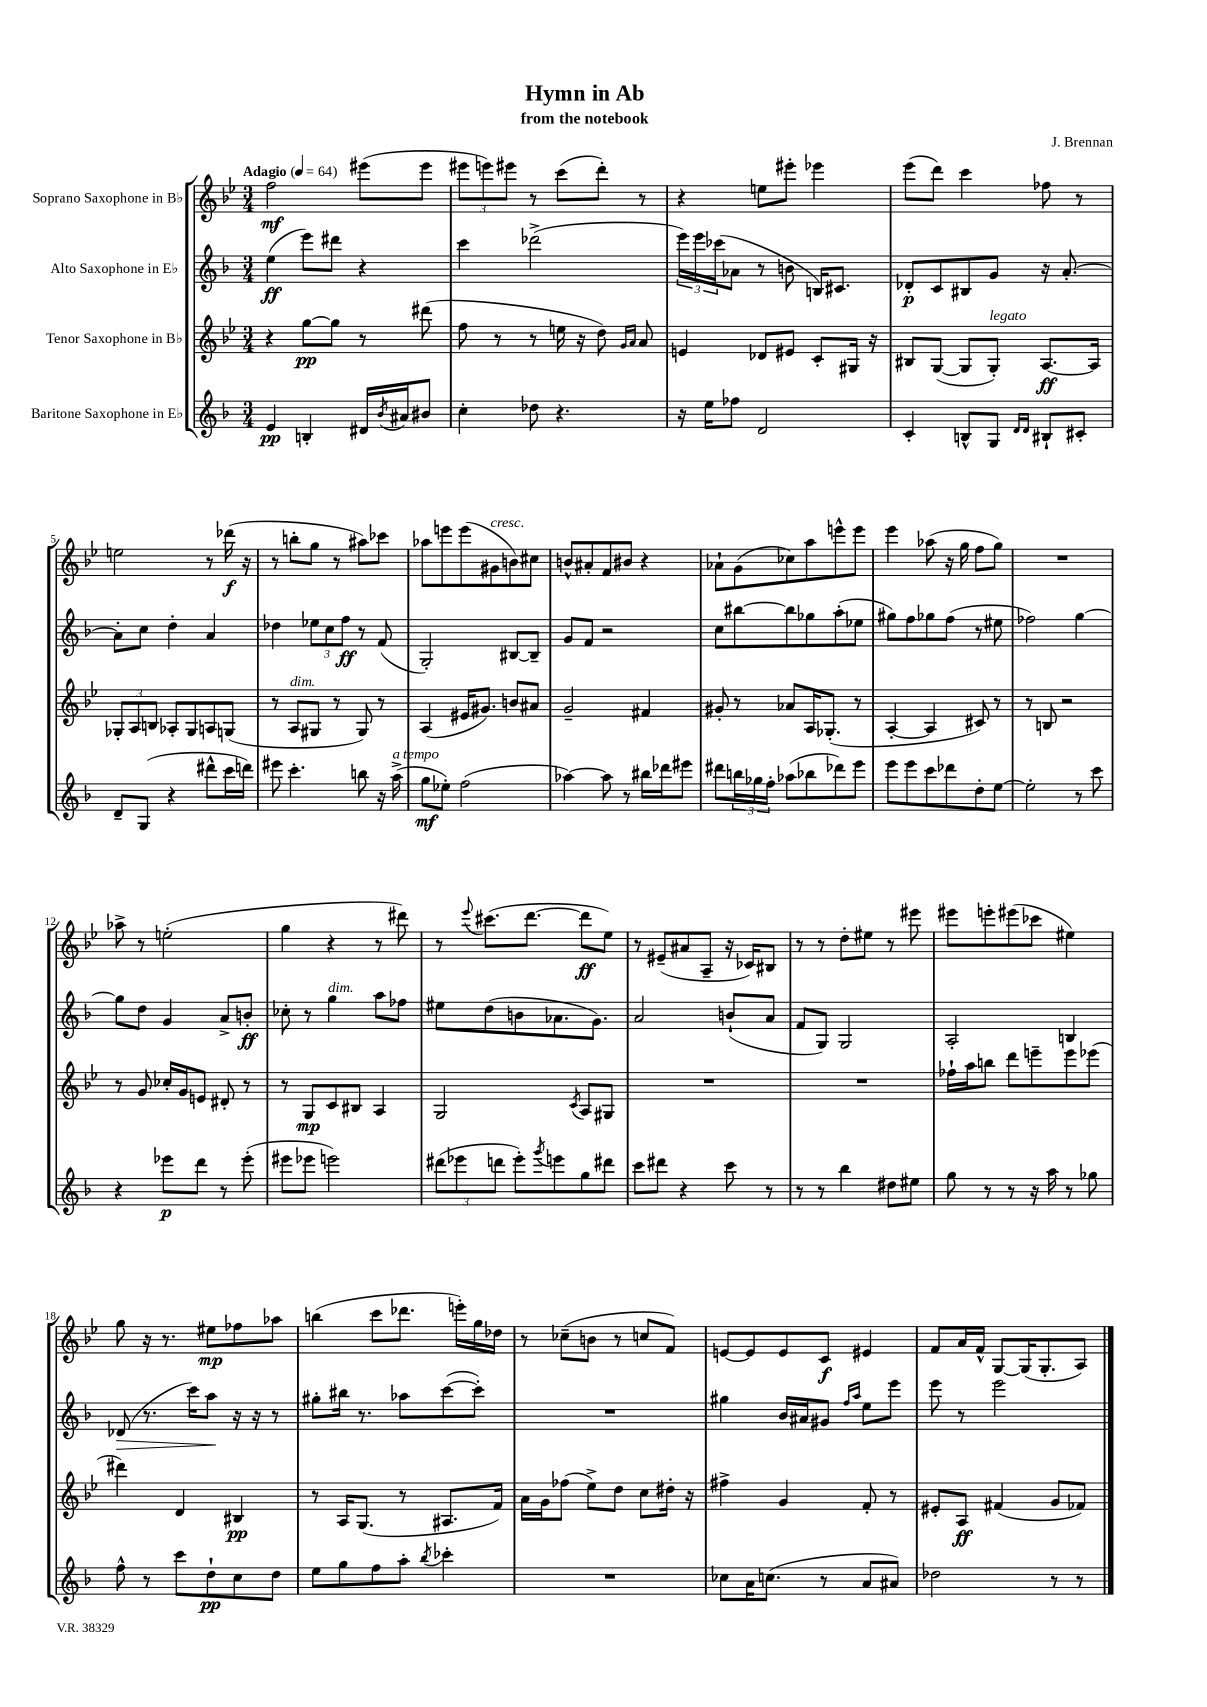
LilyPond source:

\header { title = "Hymn in Ab" composer = "J. Brennan" subtitle = "from the notebook" }
<<
\new StaffGroup <<
\new Staff = "s0" \with { instrumentName = "Soprano Saxophone in Bb" } {
    \clef treble \key bes \major \numericTimeSignature \time 3/4 \tempo "Adagio" 4 = 64
    f''2\mf eis'''8( eis'''8 |
    \tuplet 3/2 { eis'''8 e'''8) eis'''8 } r8 c'''8( d'''8-.) r8 |
    r4 e''8 eis'''8-. ees'''4 |
    ees'''8( d'''8) c'''4 fes''8 r8 |
    e''2 r8 des'''16\f( r16 |
    r8 b''8-. g''8 r8 ais''8) ces'''8 |
    aes''8 e'''8 e'''8( gis'8^\markup { \italic "cresc." } b'8) cis''8 |
    b'8-^ ais'8-. f'8 bis'8 r4 |
    aes'8-! g'8( ces''8) a''8 e'''8-^ e'''8 |
    ees'''4 aes''8( r16 g''16 f''8 g''8) |
    R2. |
    aes''8-> r8 e''2-.( |
    g''4 r4 r8 dis'''8) |
    r8 \appoggiatura { ees'''8 } cis'''8.( d'''8.~ d'''8\ff ees''8) |
    r8 eis'8--( ais'8 a8-- r16 ces'16) bis8 |
    r8 r8 d''8-. eis''8 r8 eis'''8 |
    eis'''8 e'''8-. eis'''8( ces'''8 eis''4) |
    g''8 r16 r8. eis''8\mp fes''8 aes''8 |
    b''4( c'''8 des'''8. e'''16-.) g''16 des''16 |
    r8 ces''8--( b'8 r8 c''8 f'8) |
    e'8~ e'8 e'8 c'8\f eis'4 |
    f'8 a'16 f'16-^ g8~ g16( g8.-. a8) \bar "|." |
}
\new Staff = "s1" \with { instrumentName = "Alto Saxophone in Eb" } {
    \clef treble \key f \major \numericTimeSignature \time 3/4
    e''4\ff( e'''8) dis'''8 r4 |
    c'''4 des'''2->( |
    \tuplet 3/2 { e'''16) e'''16 ces'''16( } aes'8 r8 b'8 b16) cis'8. |
    des'8-.\p c'8 bis8 g'8 r16 a'8.~-. |
    a'8-. c''8 d''4-. a'4 |
    des''4 \tuplet 3/2 { ees''8 c''8 f''8\ff } r8 f'8( |
    g2-.) bis8~ bis8-- |
    g'8 f'8 r2 |
    c''8 bis''8~ bis''8 ges''8 a''8-.( ees''8 |
    gis''8) f''8 ges''8 f''8( r8 eis''8 |
    fes''2) g''4~ |
    g''8 d''8 g'4 a'8-> b'8-.\ff |
    ces''8-. r8 g''4^\markup { \italic "dim." } a''8 fes''8 |
    eis''8 d''8( b'8 aes'8. g'8.) |
    a'2 b'8-!( a'8 |
    f'8 g8) g2 |
    a2-. b4 |
    des'8\>( r8. c'''16) a''8\! r16 r16 r8 |
    gis''8-. bis''16 r8. aes''8 c'''8~( c'''8-.) |
    R2. |
    gis''4 bes'16 ais'16 gis'8 \grace { f''16 a''16 } e''8 e'''8 |
    e'''8 r8 e'''2 \bar "|." |
}
\new Staff = "s2" \with { instrumentName = "Tenor Saxophone in Bb" } {
    \clef treble \key bes \major \numericTimeSignature \time 3/4
    r4 g''8~\pp g''8 r8 dis'''8( |
    f''8 r8 r8 e''16 r16 d''8) \grace { g'16 a'16 } a'8 |
    e'4 des'8 eis'8 c'8-. gis16 r16 |
    bis8 g8~( g8 g8-.^\markup { \italic "legato" }) a8.~\ff a16 |
    \tuplet 3/2 { ges8-. a8 b8 } aes8-. ges8 a8 g8( |
    r8 a8^\markup { \italic "dim." } gis8 r8 gis8) r8 |
    a4( eis'16 gis'8.) b'8 ais'8 |
    g'2-- fis'4 |
    gis'8-. r8 aes'8 a16 ges8.-.( r8 |
    a4~-. a4 cis'8) r8 |
    r8 b8 r2 |
    r8 g'8 ces''16-. g'16 e'8 dis'8-. r8 |
    r8 g8\mp c'8 bis8 a4 |
    g2 \acciaccatura { c'8 } a8 gis8 |
    R2. |
    R2. |
    fes''16-! a''16 b''8 d'''8 e'''8-- e'''8 ees'''8( |
    dis'''4) d'4 bis4\pp |
    r8 a16 g8.( r8 ais8. f'16) |
    a'16 g'16 fes''8( ees''8->) d''8 c''8 dis''16-. r16 |
    fis''4-> g'4 f'8-. r8 |
    eis'8-. a8\ff fis'4( g'8 fes'8) \bar "|." |
}
\new Staff = "s3" \with { instrumentName = "Baritone Saxophone in Eb" } {
    \clef treble \key f \major \numericTimeSignature \time 3/4
    e'4\pp b4-. dis'16 \acciaccatura { bes'8 } ais'16 bis'8 |
    c''4-. des''8 r4. |
    r16 e''16 fes''8 d'2 |
    c'4-. b8-^ g8 \grace { d'16 d'16 } bis8-! cis'8-. |
    d'8-- g8( r4 dis'''8-^ c'''16 d'''16) |
    eis'''8 c'''4.-. b''8 r16 a''16->^\markup { \italic "a tempo" }( |
    g''8\mf ees''8-.) f''2( |
    aes''4~) aes''8 r8 bis''16 des'''16 eis'''8 |
    dis'''8 \tuplet 3/2 { b''16 ges''16 f''16-. } aes''8( bes''8 des'''8) e'''8 |
    e'''8 e'''8 c'''8 des'''8 d''8-. e''8~ |
    e''2-. r8 c'''8 |
    r4 ees'''8\p d'''8 r8 ees'''8-.( |
    eis'''8 ees'''8 e'''2) |
    \tuplet 3/2 { dis'''8( ees'''8 d'''8 } ees'''8-.) \acciaccatura { g'''8 } e'''8 g''8 dis'''8 |
    c'''8 dis'''8 r4 c'''8 r8 |
    r8 r8 bes''4 dis''8 eis''8 |
    g''8 r8 r8 r16 a''16 r8 ges''8 |
    f''8-^ r8 c'''8 d''8-!\pp c''8 d''8 |
    e''8 g''8 f''8 a''8-. \acciaccatura { bes''8 } ces'''4-. |
    R2. |
    ces''8 a'16 c''8.( r8 a'8 ais'8) |
    des''2 r8 r8 \bar "|." |
}
>>
>>
